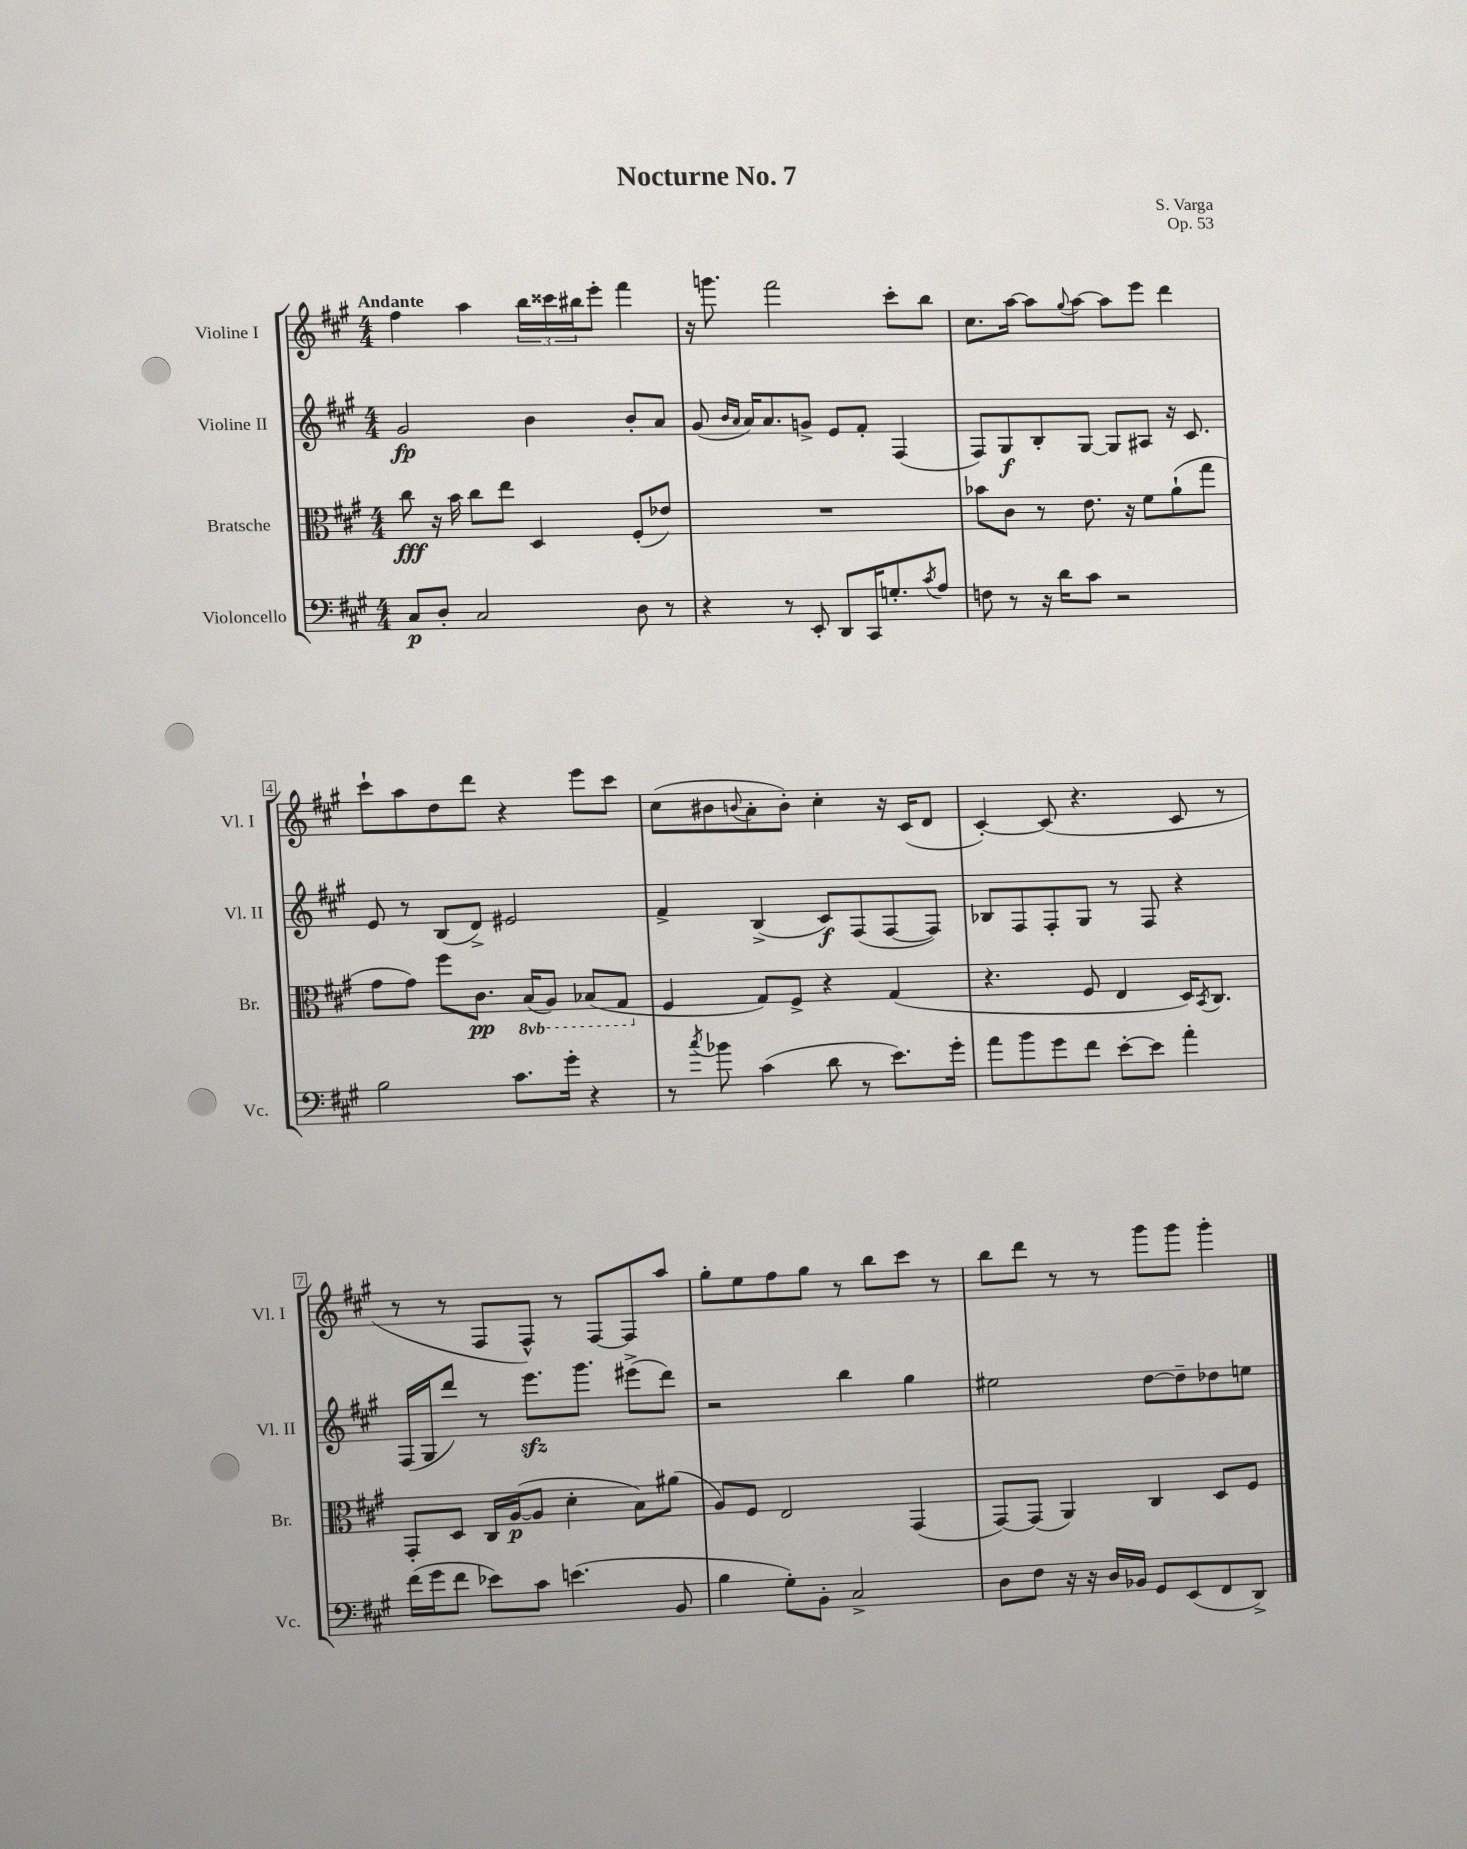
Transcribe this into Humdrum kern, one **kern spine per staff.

**kern	**dynam	**kern	**dynam	**kern	**dynam	**kern
*part4	*part4	*part3	*part3	*part2	*part2	*part1
*staff4	*staff4	*staff3	*staff3	*staff2	*staff2	*staff1
*I"Violoncello	*	*I"Bratsche	*	*I"Violine II	*	*I"Violine I
*I'Vc.	*	*I'Br.	*	*I'Vl. II	*	*I'Vl. I
*clefF4	*	*clefC3	*	*clefG2	*	*clefG2
*k[f#c#g#]	*	*k[f#c#g#]	*	*k[f#c#g#]	*	*k[f#c#g#]
*M4/4	*	*M4/4	*	*M4/4	*	*M4/4
=1	=1	=1	=1	=1	=1	=1
!	!	!	!	!	!	!LO:TX:a:B:t=Andante
8C#/L	p	8cc#\	fff	2g#/	fp	4ff#\
8D'/J	.	16r	.	.	.	.
.	.	16b\	.	.	.	.
2C#/	.	8cc#\L	.	.	.	4aa\
.	.	8ee\J	.	.	.	.
.	.	4D/	.	4b\	.	24bb\LL
.	.	.	.	.	.	24ccc##X\
.	.	.	.	.	.	24bb#X\J
.	.	.	.	.	.	8eee'\J
8D\	.	(8F#'/L	.	8b'/L	.	4fff#\
8r	.	8e-X/J)	.	8a/J	.	.
=2	=2	=2	=2	=2	=2	=2
4r	.	1r	.	(8g#/	.	16r
.	.	.	.	.	.	8.gggn\
.	.	.	.	16qqb/LL	.	.
.	.	.	.	16qqa/JJ	.	.
.	.	.	.	16a/KL)	.	.
.	.	.	.	8.a/	.	.
8r	.	.	.	.	.	2fff#\
8EE'/	.	.	.	8gn^/J	.	.
8DD/L	.	.	.	8e/L	.	.
16CC#/K	.	.	.	8f#'/J	.	.
8.Gn'/	.	.	.	.	.	.
.	.	.	.	(4F#/	.	8ccc#'\L
8qc#/	.	.	.	.	.	.
8A/J	.	.	.	.	.	8bb\J
=3	=3	=3	=3	=3	=3	=3
8Fn\	.	8b-X\L	.	8F#/L)	.	8.cc#\L
8r	.	8c#\J	.	8G#/	f	.
.	.	.	.	.	.	[16aa\Jk
16r	.	8r	.	8B'/	.	8aa\L]
16d\KL	.	.	.	.	.	.
.	.	.	.	.	.	8qqgg#/
8c#\J	.	8.e\	.	[8G#/J	.	[8aa\J
2r	.	.	.	8G#/L]	.	8aa\L]
.	.	16r	.	.	.	.
.	.	8f#\L	.	8A#X/J	.	8eee\J
.	.	(8a`\	.	16r	.	4ddd\
.	.	.	.	8.c#/	.	.
.	.	8gg#\J	.	.	.	.
!!LO:LB:g=z
=4	=4	=4	=4	=4	=4	=4
2B\	.	8g#\L	.	8e/	.	8ccc#`\L
.	.	8g#\J)	.	8r	.	8aa\
.	.	8ff#\L	.	(8B/L	.	8dd\
.	.	8.c#\J	pp	8d^/J)	.	8ddd\J
8.c#\L	.	.	.	2e#X/	.	4r
*	*	*8ba	*	*	*	*
.	.	(16BB/KL	.	.	.	.
.	.	8AA/J)	.	.	.	.
16g#'\Jk	.	.	.	.	.	.
4r	.	(8BB-X/L	.	.	.	8eee\L
.	.	8GG#/J	.	.	.	8ccc#\J
=5	=5	=5	=5	=5	=5	=5
*	*	*X8ba	*	*	*	*
8r	.	4F#/	.	4f#^/	.	(8cc#\L
8qcc#/	.	.	.	.	.	.
8b-X\	.	.	.	.	.	8b#X\
.	.	.	.	.	.	8qqbn/
(4c#\	.	8G#/L)	.	(4B^/	.	8a'\
.	.	8F#^/J	.	.	.	8b'\J)
8d\	.	4r	.	8c#/L)	f	4cc#'\
8r	.	.	.	(8F#/	.	.
8.e\L)	.	(4G#/	.	[8F#/	.	16r
.	.	.	.	.	.	(16c#/KL
.	.	.	.	8F#/J])	.	8d/J
16g#'\Jk	.	.	.	.	.	.
=6	=6	=6	=6	=6	=6	=6
8a\L	.	4.r	.	8B-X/L	.	[4c#'/)
8b\	.	.	.	8F#/	.	.
8g#\	.	.	.	8F#'/	.	(8c#/]
8f#\J	.	8F#/	.	8G#/J	.	4.r
[8e'\L	.	4E/	.	8r	.	.
8e\J]	.	.	.	8F#/	.	.
4a'\	.	16D/KL)	.	4r	.	8c#/
.	.	8qBB/	.	.	.	.
.	.	8.C#/J	.	.	.	.
.	.	.	.	.	.	8r
!!LO:LB:g=z
=7	=7	=7	=7	=7	=7	=7
(16f#\LL	.	8GG#'/L	.	(16F#/LL	.	8r
16g#\J	.	.	.	16G#/J	.	.
8f#\J	.	8D/J	.	8ddd/J)	.	8r
8e-X\L)	.	16C#/LL	.	8r	.	8F#/L
.	.	([16A/J	p	.	.	.
8c#\J	.	8A/J]	.	8.eeezz\L	.	8F#^^/J)
(4.en\	.	4d'\	.	.	.	8r
.	.	.	.	8.ggg#\J	.	.
.	.	.	.	.	.	[8F#/L
.	.	8B\L)	.	(8eee#X^\L	.	8F#/]
8BB/	.	(8a#X\J	.	8ddd\J)	.	8aa/J
=8	=8	=8	=8	=8	=8	=8
4B\	.	8A/L)	.	2r	.	8gg#'\L
.	.	8F#/J	.	.	.	8ee\
8G#'\L)	.	2E/	.	.	.	8ff#\
8BB'\J	.	.	.	.	.	8gg#\J
2C#^/	.	.	.	4bb\	.	8r
.	.	.	.	.	.	8bb\L
.	.	(4GG#/	.	4gg#\	.	8ccc#\J
.	.	.	.	.	.	8r
=9	=9	=9	=9	=9	=9	=9
8D\L	.	[8GG#/L)	.	2ee#X\	.	8bb\L
8F#\J	.	(8GG#/J]	.	.	.	8ddd\J
16r	.	4AA/)	.	.	.	8r
16r	.	.	.	.	.	.
16D/LL	.	.	.	.	.	8r
16BB-X/JJ	.	.	.	.	.	.
8GG#/L	.	4C#/	.	[8dd\L	.	8ggg#\L
(8EE/	.	.	.	8dd~\]	.	8ggg#\J
8FF#/	.	8D/L	.	8dd-X\	.	4ggg#'\
8DD^/J)	.	8F#/J	.	8een\J	.	.
==	==	==	==	==	==	==
*-	*-	*-	*-	*-	*-	*-
